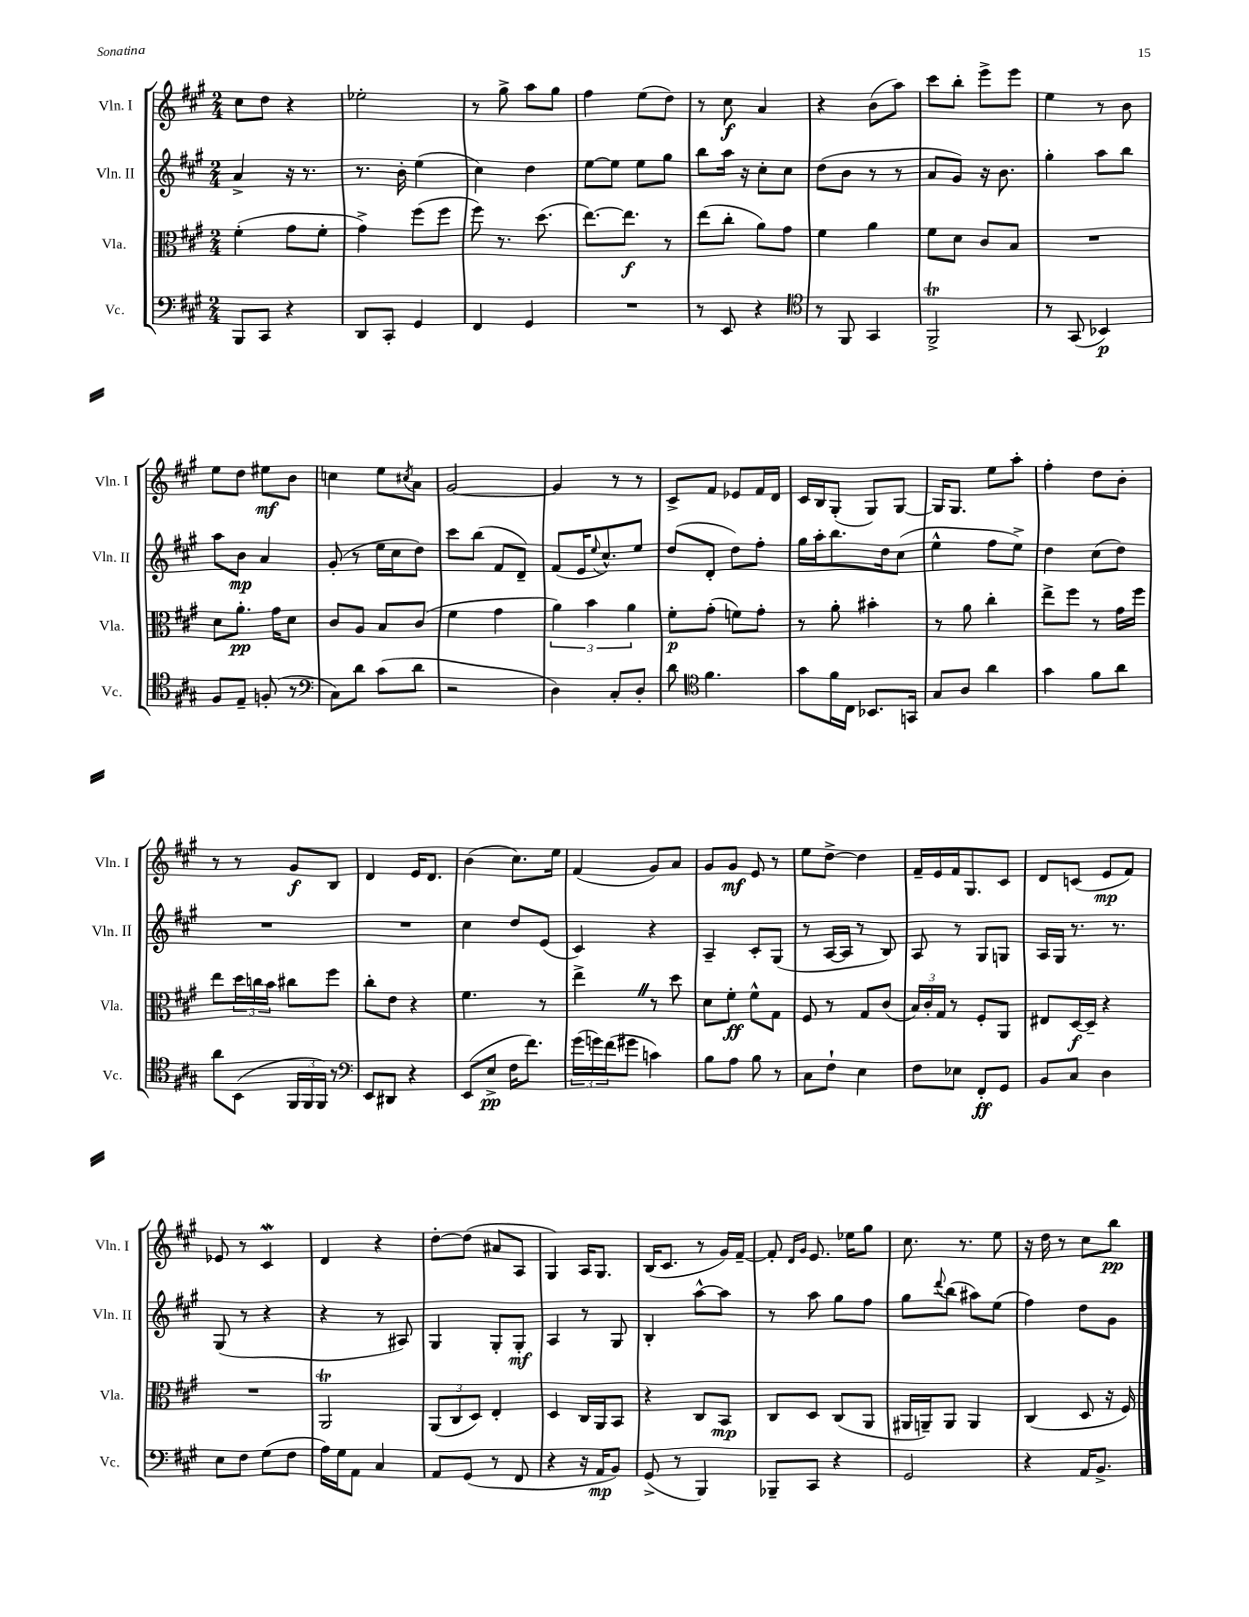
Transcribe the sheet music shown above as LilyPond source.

<<
\new StaffGroup <<
\new Staff = "s0" \with { instrumentName = "Vln. I" shortInstrumentName = "Vln. I" } {
    \clef treble \key a \major \numericTimeSignature \time 2/4
    cis''8 d''8 r4 |
    ees''2-. |
    r8 gis''8-> a''8 gis''8 |
    fis''4 e''8( d''8) |
    r8 cis''8\f a'4 |
    r4 b'8( a''8) |
    cis'''8 b''8-. e'''8-> e'''8 |
    e''4 r8 b'8 |
    e''8 d''8 eis''8\mf b'8 |
    c''4 e''8 \acciaccatura { cis''8 } a'8 |
    gis'2~ |
    gis'4 r8 r8 |
    cis'8-> fis'8 ees'8 fis'16 d'16 |
    cis'16 b16 gis8-.( gis8) gis8~ |
    gis16 gis8. e''8 a''8-. |
    fis''4-. d''8 b'8-. |
    r8 r8 gis'8\f b8 |
    d'4 e'16 d'8. |
    b'4( cis''8.) e''16 |
    fis'4( gis'8) a'8 |
    gis'8 gis'8\mf e'8 r8 |
    e''8 d''8~-> d''4 |
    fis'16-- e'16 fis'16 gis8. cis'8 |
    d'8 c'8( e'8\mp fis'8) |
    ees'8 r8 cis'4\mordent |
    d'4 r4 |
    d''8~-. d''8( ais'8 a8 |
    gis4) a16 gis8. |
    b16( cis'8. r8 gis'16) fis'16~-- |
    fis'8-. \grace { d'16 gis'16 } e'8. ees''16 gis''8 |
    cis''8. r8. e''8 |
    r16 d''16 r8 cis''8 b''8\pp \bar "|." |
}
\new Staff = "s1" \with { instrumentName = "Vln. II" shortInstrumentName = "Vln. II" } {
    \clef treble \key a \major \numericTimeSignature \time 2/4
    a'4-> r16 r8. |
    r8. b'16-. e''4( |
    cis''4) d''4 |
    e''8~ e''8 e''8 gis''8 |
    b''8 a''16 r16 cis''8-. cis''8 |
    d''8( b'8 r8 r8 |
    a'8 gis'8) r16 b'8. |
    gis''4-. a''8 b''8 |
    a''8 b'8\mp a'4 |
    gis'8-.( r8 e''16 cis''16 d''8) |
    cis'''8 b''8( fis'8 d'8--) |
    fis'8( e'16 \appoggiatura { e''8 } cis''8.-^) e''8 |
    d''8( d'8-. d''8) fis''8-. |
    gis''16 a''16-. b''8. d''16 cis''8( |
    e''4-^ fis''8 e''8->) |
    d''4 cis''8( d''8) |
    R2 |
    R2 |
    cis''4 d''8 e'8( |
    cis'4) r4 |
    a4-- cis'8-. gis8( |
    r8 a16~ a16 r8 b8) |
    a8 r8 gis8 g8 |
    a16 gis16 r8. r8. |
    gis8( r8 r4 |
    r4 r8 ais8) |
    gis4 gis8-. gis8-.\mf |
    a4 r8 gis8 |
    b4-. a''8~-^ a''8 |
    r8 a''8 gis''8 fis''8 |
    gis''8 \appoggiatura { d'''8 } b''8( ais''8) e''8( |
    fis''4) d''8 gis'8 \bar "|." |
}
\new Staff = "s2" \with { instrumentName = "Vla." shortInstrumentName = "Vla." } {
    \clef alto \key a \major \numericTimeSignature \time 2/4
    fis'4-.( gis'8 fis'8-. |
    gis'4->) fis''8( fis''8 |
    fis''8) r8. d''8.( |
    e''8.~) e''8.\f r8 |
    e''8( cis''8-. a'8) gis'8 |
    fis'4 a'4 |
    fis'8 d'8 cis'8 b8 |
    R2 |
    d'8 a'8.-.\pp gis'16 d'8 |
    cis'8 a8 b8 cis'8( |
    fis'4 gis'4 |
    \tuplet 3/2 { a'4) b'4 a'4 } |
    fis'8-.\p gis'8-.( f'8) gis'8-. |
    r8 a'8-. bis'4-. |
    r8 a'8 cis''4-. |
    e''8-> fis''8 r8 gis'16 fis''16 |
    e''8 \tuplet 3/2 { d''16 c''16 b'16 } cis''8 fis''8 |
    cis''8-. e'8 r4 |
    fis'4. r8 |
    e''4-> \once \override BreathingSign.text = \markup { \musicglyph "scripts.caesura.straight" } \breathe r8 d''8 |
    d'8 fis'8-.\ff fis'8-^ gis8 |
    fis8 r8 gis8 cis'8( |
    \tuplet 3/2 { b16) cis'16-. gis16 } r8 fis8-. a,8 |
    eis8 d16~\f d16-- r4 |
    R2 |
    a,2\trill |
    \tuplet 3/2 { a,8( cis8 d8) } e4-. |
    d4 cis16 a,16 b,8 |
    r4 cis8 b,8\mp |
    cis8 d8 cis8( a,8 |
    ais,16 a,16--) a,8 a,4 |
    cis4( d8 r16 fis16) \bar "|." |
}
\new Staff = "s3" \with { instrumentName = "Vc." shortInstrumentName = "Vc." } {
    \clef bass \key a \major \numericTimeSignature \time 2/4
    b,,8 cis,8 r4 |
    d,8 cis,8-. gis,4 |
    fis,4 gis,4 |
    R2 |
    r8 e,8 r4 |
    \clef tenor r8 fis,8 gis,4 |
    fis,2->\trill |
    r8 gis,8( bes,4\p) |
    fis8 e8-- f8-.( r8 |
    \clef bass cis8) d'8 cis'8( d'8 |
    r2 |
    d4) cis8-. d8-. |
    d'8 \clef tenor fis'4. |
    gis'8 fis'16 cis16 bes,8. g,16 |
    gis8 a8 a'4 |
    gis'4 fis'8 a'8 |
    a'8 b,8( \tuplet 3/2 { fis,16 fis,16 fis,16) } r8 |
    \clef bass e,8 dis,8 r4 |
    e,8( e8->\pp fis16 fis'8.) |
    \tuplet 3/2 { gis'16( g'16) fis'16( } gis'8 c'4) |
    b8 a8 b8 r8 |
    cis8 fis8-! e4 |
    fis8 ees8 fis,8-.\ff gis,8 |
    b,8 cis8 d4 |
    e8 fis8 gis8( fis8 |
    a16) gis16 a,8 cis4 |
    a,8 gis,8( r8 fis,8 |
    r4 r16 a,16\mp b,8) |
    gis,8->( r8 b,,4) |
    bes,,8-- cis,8 r4 |
    gis,2 |
    r4 a,16 b,8.-> \bar "|." |
}
>>
>>
\layout { \context { \Score \remove "Bar_number_engraver" } }
